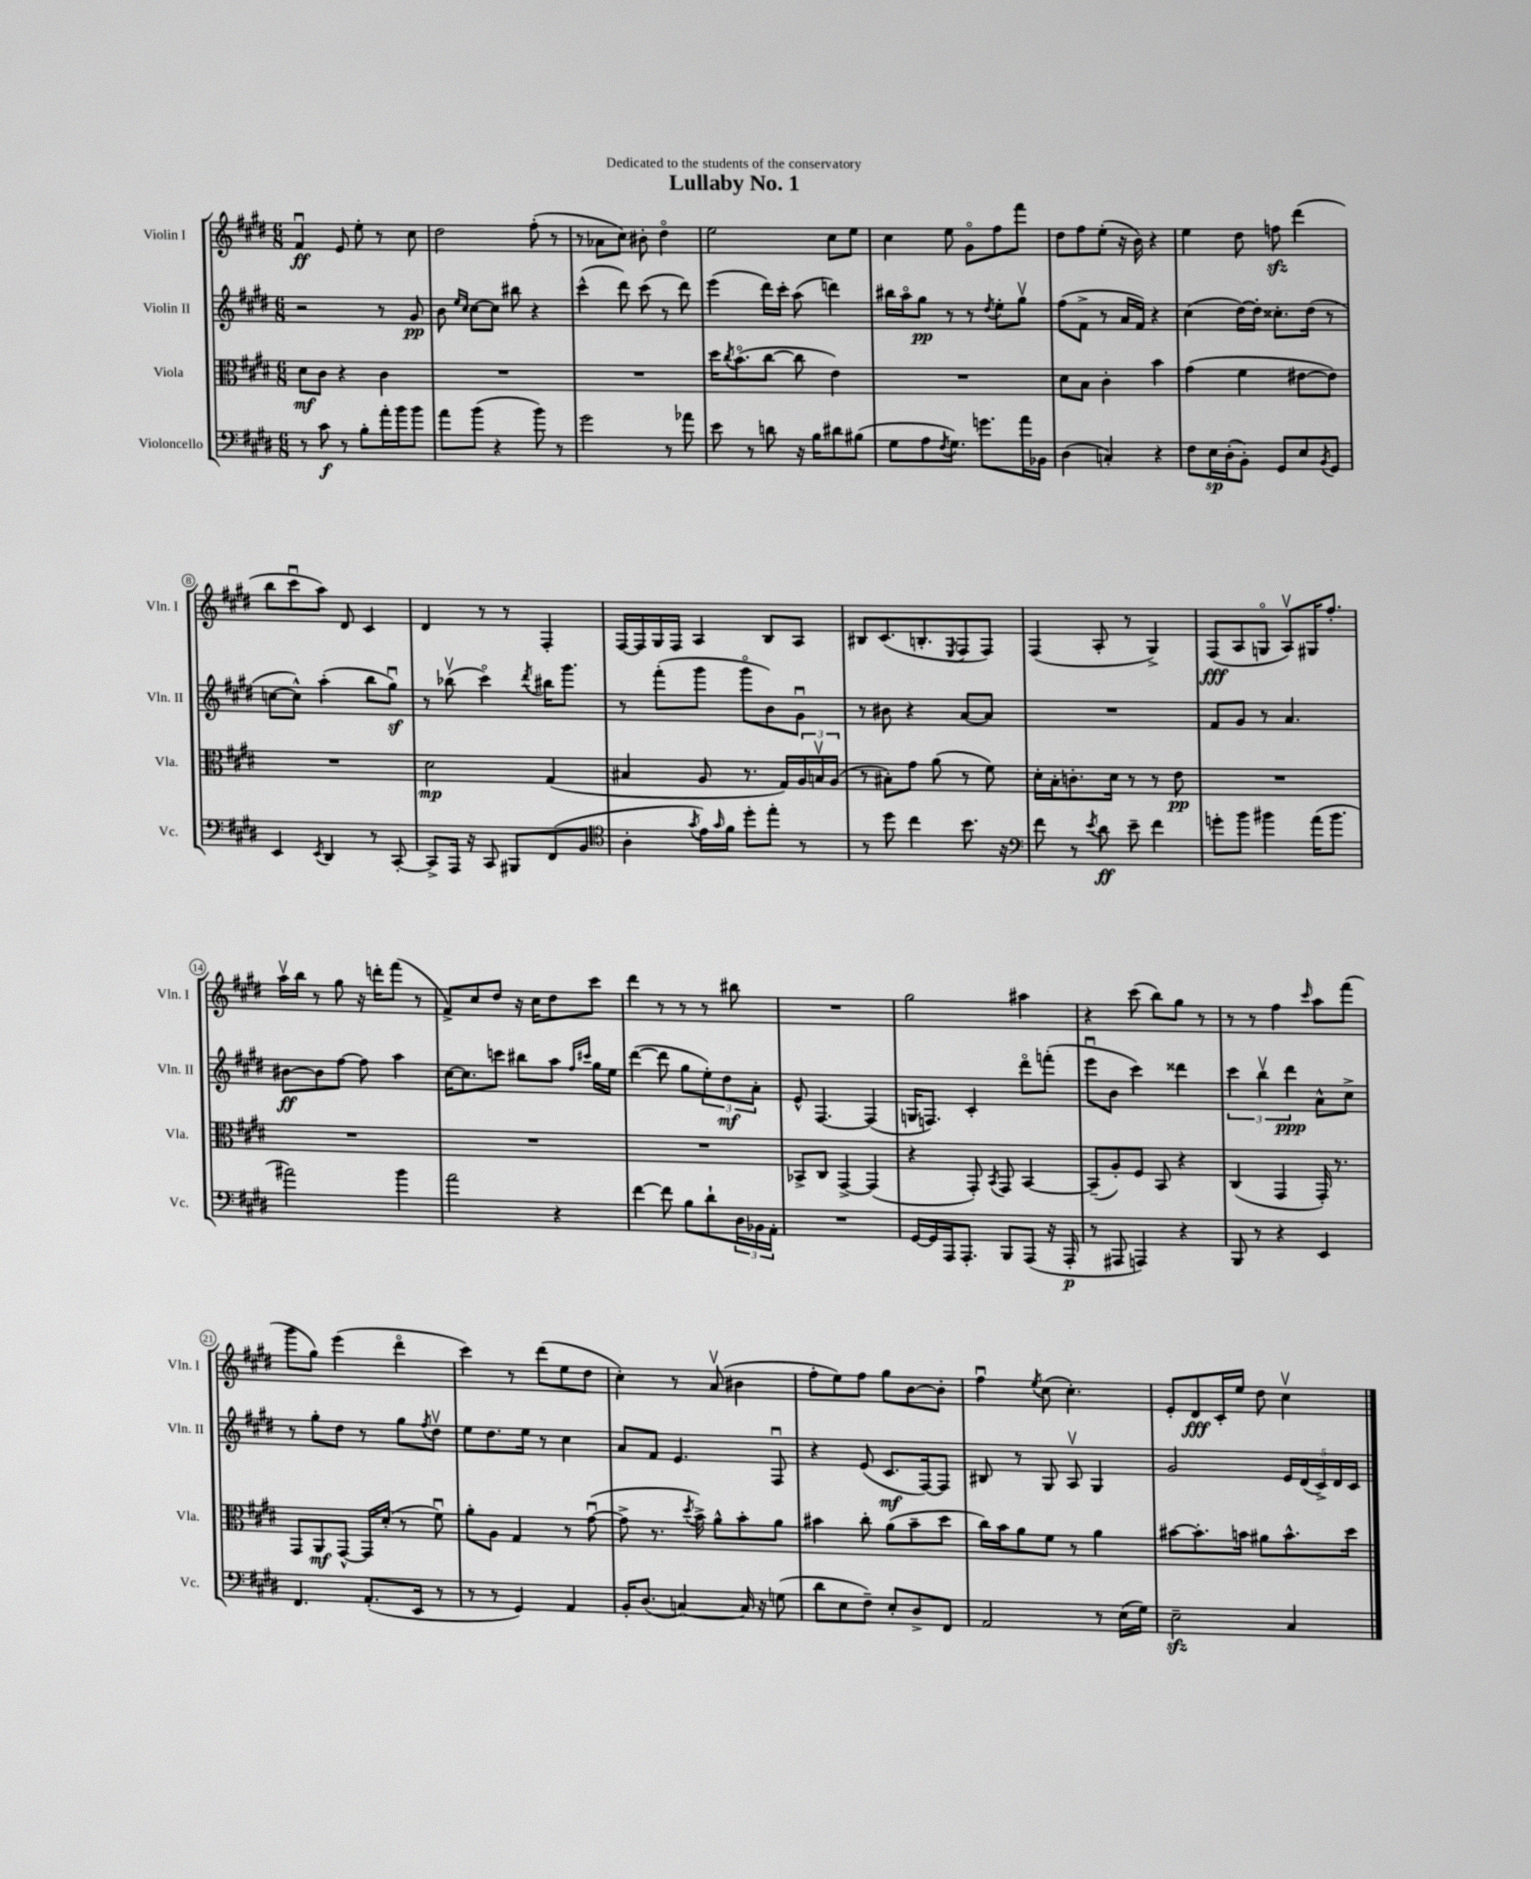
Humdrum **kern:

**kern	**dynam	**kern	**dynam	**kern	**dynam	**kern	**dynam
*part4	*part4	*part3	*part3	*part2	*part2	*part1	*part1
*staff4	*staff4	*staff3	*staff3	*staff2	*staff2	*staff1	*staff1
*I"Violoncello	*	*I"Viola	*	*I"Violin II	*	*I"Violin I	*
*I'Vc.	*	*I'Vla.	*	*I'Vln. II	*	*I'Vln. I	*
*clefF4	*	*clefC3	*	*clefG2	*	*clefG2	*
*k[f#c#g#d#]	*	*k[f#c#g#d#]	*	*k[f#c#g#d#]	*	*k[f#c#g#d#]	*
*M6/8	*	*M6/8	*	*M6/8	*	*M6/8	*
=1	=1	=1	=1	=1	=1	=1	=1
8r	.	8d#\L	mf	2r	.	4f#u/	ff
8c#\	f	8c#\J	.	.	.	.	.
8r	.	4r	.	.	.	8e/	.
8B'\L	.	.	.	.	.	8ee'\	.
16a'\L	.	4c#\	.	8r	.	8r	.
16b\J	.	.	.	.	.	.	.
8b\J	.	.	.	8g#/	pp	8cc#\	.
=2	=2	=2	=2	=2	=2	=2	=2
8a\L	.	2.r	.	8b\	.	2dd#\	.
.	.	.	.	16qqee/LL	.	.	.
.	.	.	.	16qqcc#/JJ	.	.	.
(8b\J	.	.	.	[8cc#\L	.	.	.
4r	.	.	.	8cc#\J]	.	.	.
.	.	.	.	8bb#X\	.	.	.
8b\)	.	.	.	4r	.	(8ff#'\	.
8r	.	.	.	.	.	8r	.
=3	=3	=3	=3	=3	=3	=3	=3
2g#\	.	2.r	.	(4ccc#^^\	.	8r	.
.	.	.	.	.	.	8a-X\L	.
.	.	.	.	8ddd#\)	.	8cc#\J)	.
.	.	.	.	(8ccc#\	.	8b#X'\	.
8r	.	.	.	8r	.	4dd#\	.
8a-X\	.	.	.	8ddd#\)	.	.	.
=4	=4	=4	=4	=4	=4	=4	=4
8e\	.	16dd#\KL	.	(4eee\	.	2ee\	.
.	.	8qcc#/	.	.	.	.	.
.	.	(8.b\	.	.	.	.	.
8r	.	.	.	.	.	.	.
8dn\	.	[8cc#\J	.	16ddd#\LL)	.	.	.
.	.	.	.	16ccc#'\JJ	.	.	.
16r	.	8cc#\]	.	(8aa\	.	.	.
16B\KL	.	.	.	.	.	.	.
8d#X\	.	4e\)	.	4dddn\)	.	8cc#\L	.
(8B#X\J	.	.	.	.	.	8ee\J	.
=5	=5	=5	=5	=5	=5	=5	=5
8G#\L	.	2.r	.	16bb#X\LL	.	4cc#\	.
.	.	.	.	16aa\J	.	.	.
8A\	.	.	.	8gg#\J	pp	.	.
8qF#/	.	.	.	.	.	.	.
8.G#\J)	.	.	.	8r	.	8ee\	.
.	.	.	.	8r	.	8g#\L	.
8.gn\L	.	.	.	.	.	.	.
.	.	.	.	8qdd#/	.	.	.
.	.	.	.	8ee'\L	.	8ff#\	.
16a\L	.	.	.	8gg#v\J	.	8fff#\J	.
16BB-X\JJ	.	.	.	.	.	.	.
=6	=6	=6	=6	=6	=6	=6	=6
(4D#\	.	8d#\L	.	(8ff#\L	.	8dd#\L	.
.	.	8B\J	.	8f#^\J	.	8ff#\	.
4Cn'/)	.	4c#'\	.	8r	.	(8ee'\J	.
.	.	.	.	16a/LL	.	16r	.
.	.	.	.	16f#/JJ)	.	16b\)	.
4r	.	4b\	.	4r	.	4r	.
=7	=7	=7	=7	=7	=7	=7	=7
8F#\L	.	(4g#\	.	(4cc#\	.	4ee\	.
16E\L	sp	.	.	.	.	.	.
(16D#'\J	.	.	.	.	.	.	.
8BB'\J)	.	4f#\	.	[16dd#\LL)	.	8dd#\	.
.	.	.	.	16dd#'\JJ]	.	.	.
8GG#/L	.	.	.	8.cc##X'\L	.	8ffnzz\	.
8E/	.	[8e#X\L	.	.	.	(4ddd#\	.
.	.	.	.	(16dd#\Jk	.	.	.
8qBB/	.	.	.	.	.	.	.
8GG#/J	.	8e#\J])	.	8r	.	.	.
!!LO:LB:g=z
=8	=8	=8	=8	=8	=8	=8	=8
4EE/	.	2.r	.	[8ccn\L	.	8bb\L	.
.	.	.	.	8cc^^\J])	.	8ccc#u\	.
8qEE/	.	.	.	.	.	.	.
4DD#/	.	.	.	(4aa'\	.	8aa\J)	.
.	.	.	.	.	.	8d#/	.
8r	.	.	.	8bb\L	.	4c#/	.
[8CC#'/	.	.	.	8gg#zu\J)	.	.	.
=9	=9	=9	=9	=9	=9	=9	=9
8CC#^/L]	.	2d#\	mp	8r	.	4d#/	.
16AAA/Jk	.	.	.	(8bb-Xv\	.	.	.
16r	.	.	.	.	.	.	.
8CC#/	.	.	.	4ccc#\)	.	8r	.
8BBB#X/L	.	.	.	.	.	8r	.
.	.	.	.	8qddd#/	.	.	.
(8FF#/	.	(4G#/	.	16bb#X\KL	.	4F#'/	.
.	.	.	.	8.ggg#\J	.	.	.
8BB/J	.	.	.	.	.	.	.
=10	=10	=10	=10	=10	=10	=10	=10
*clefC4	*	*	*	*	*	*	*
4A'\	.	4B#X/	.	8r	.	[16F#/LL	.
.	.	.	.	.	.	16F#/]	.
.	.	.	.	(8fff#'\L	.	16G#/	.
.	.	.	.	.	.	16F#/JJ	.
8qg#/	.	.	.	.	.	.	.
16e\LL)	.	8A/	.	8ggg#\J	.	4A/	.
16qqg#/	.	.	.	.	.	.	.
16f#\JJ	.	.	.	.	.	.	.
8dd#'\L	.	8.r	.	8ggg#\L	.	.	.
8ee'\J	.	.	.	8b\)	.	8B/L	.
.	.	16G#/LL)	.	.	.	.	.
8r	.	24A/	.	8g#u\J	.	8A/J	.
.	.	24Bnv/	.	.	.	.	.
.	.	(24A/JJ	.	.	.	.	.
=11	=11	=11	=11	=11	=11	=11	=11
8r	.	8r	.	8r	.	8B#X/L	.
8dd#\	.	8B#X'\L)	.	8b#X\	.	(8.c#/	.
4cc#\	.	8g#\J	.	4r	.	.	.
.	.	.	.	.	.	8.Bn'/	.
.	.	(8a\	.	.	.	.	.
.	.	.	.	.	.	8qE/	.
8.b\	.	8r	.	[8a/L	.	8F#/	.
.	.	8f#\)	.	8a/J]	.	8F#/J)	.
16r	.	.	.	.	.	.	.
=12	=12	=12	=12	=12	=12	=12	=12
*clefF4	*	*	*	*	*	*	*
8f#\	.	16d#'\LL	.	2.r	.	(4F#/	.
.	.	16B'\J	.	.	.	.	.
8r	.	8.cn'\	.	.	.	.	.
8qe/	.	.	.	.	.	.	.
8d#\	ff	.	.	.	.	8A'/	.
.	.	16d#\Jk	.	.	.	.	.
8e~\	.	8r	.	.	.	8r	.
4f#\	.	8r	.	.	.	4G#^/)	.
.	.	8e\	pp	.	.	.	.
=13	=13	=13	=13	=13	=13	=13	=13
8gn'\L	.	2.r	.	8f#/L	.	(8F#/L	fff
8b\J	.	.	.	8g#/J	.	8A/	.
4b#X\	.	.	.	8r	.	8Gn/J	.
.	.	.	.	4.a/	.	8Av/L)	.
(16a\KL	.	.	.	.	.	16G#X/K	.
8.b#\J	.	.	.	.	.	8.ff#'/J	.
!!LO:LB:g=z
=14	=14	=14	=14	=14	=14	=14	=14
2a#X\)	.	2.r	.	[8b#X\L	ff	16aav\LL	.
.	.	.	.	.	.	16bb\JJ	.
.	.	.	.	8b#\]	.	8r	.
.	.	.	.	[8ff#\J	.	8gg#\	.
.	.	.	.	8ff#\]	.	16r	.
.	.	.	.	.	.	16dddn'\KL	.
4b\	.	.	.	4aa\	.	(8fff#\J	.
.	.	.	.	.	.	8r	.
=15	=15	=15	=15	=15	=15	=15	=15
2a\	.	2.r	.	[16cc#\KL	.	8f#^/L)	.
.	.	.	.	8.cc#\]	.	.	.
.	.	.	.	.	.	8cc#/	.
.	.	.	.	8cccn\J	.	8dd#/J	.
.	.	.	.	8bb#X\L	.	16r	.
.	.	.	.	.	.	16cc#\KL	.
4r	.	.	.	8aa\J	.	8dd#\	.
.	.	.	.	16qqff#/LL	.	.	.
.	.	.	.	16qqccc#X/JJ	.	.	.
.	.	.	.	16gg#\LL	.	8ccc#\J	.
.	.	.	.	16ee\JJ	.	.	.
=16	=16	=16	=16	=16	=16	=16	=16
[4f#\	.	2.r	.	([4ddd#\	.	4ddd#\	.
8f#\]	.	.	.	8ddd#\]	.	8r	.
8B\L	.	.	.	8gg#\L	.	8r	.
8d#`\	.	.	.	12ee'\)	.	8r	.
.	.	.	.	12dd#\	mf	.	.
24D#\L	.	.	.	.	.	8bb#X\	.
24BB-X\	.	.	.	12a'\J	.	.	.
24AA'\JJ	.	.	.	.	.	.	.
=17	=17	=17	=17	=17	=17	=17	=17
2.r	.	8BB-X^/L	.	8e^^/	.	2.r	.
.	.	8C#/J	.	[4.F#/	.	.	.
.	.	[4GG#^/	.	.	.	.	.
.	.	(4GG#/]	.	(4F#/]	.	.	.
=18	=18	=18	=18	=18	=18	=18	=18
[16GG#/LL	.	4r	.	16Gn/KL	.	2gg#\	.
16GG#/]	.	.	.	8.Fn/J)	.	.	.
16AAA/J	.	.	.	.	.	.	.
8.AAA'/J	.	.	.	.	.	.	.
.	.	8GG#'/)	.	4c#'/	.	.	.
.	.	8qBB/	.	.	.	.	.
8BBB/L	.	8GG#/	.	.	.	.	.
(8AAA/J	.	[4BB/	.	8ddd#\L	.	4aa#X\	.
16r	.	.	.	(8fffn'\J	.	.	.
16AAA'/	p	.	.	.	.	.	.
=19	=19	=19	=19	=19	=19	=19	=19
8r	.	(8BB~/L]	.	8eeeu\L	.	4r	.
8AAA#X/	.	8A'/)	.	8b\J	.	.	.
4AAAn/)	.	8F#/J	.	4ccc#\)	.	(8ccc#\	.
.	.	8BB/	.	.	.	8bb\L)	.
4r	.	4r	.	4ddd##X\	.	8gg#\J	.
.	.	.	.	.	.	8r	.
=20	=20	=20	=20	=20	=20	=20	=20
8BBB/	.	(4C#/	.	6ccc#\	.	8r	.
8r	.	.	.	.	.	8r	.
.	.	.	.	6bbv\	.	.	.
4r	.	4GG#/	.	.	.	4ff#\	.
.	.	.	.	6ddd#\	ppp	.	.
.	.	.	.	.	.	16qqccc#/	.
4EE/	.	16GG#'/)	.	8a^^\L	.	8aa\L	.
.	.	8.r	.	.	.	.	.
.	.	.	.	8cc#^\J	.	(8fff#\J	.
!!LO:LB:g=z
=21	=21	=21	=21	=21	=21	=21	=21
4.FF#/	.	8GG#/L	.	8r	.	8ggg#\L	.
.	.	8AA/	mf	8gg#'\L	.	8gg#\J)	.
.	.	[8GG#^^/J	.	8dd#\J	.	(4eee\	.
(8.AA'/L	.	16GG#/LL]	.	8r	.	.	.
.	.	(16d#'/JJ	.	.	.	.	.
.	.	8r	.	8gg#\L	.	4ddd#\	.
16EE/Jk	.	.	.	.	.	.	.
.	.	.	.	8qff#/	.	.	.
8r	.	8f#u\)	.	8dd#v\J	.	.	.
=22	=22	=22	=22	=22	=22	=22	=22
8r	.	8a'\L	.	8ee\L	.	4ccc#\)	.
8r	.	8A\J	.	8.dd#\	.	.	.
4GG#/)	.	4G#/	.	.	.	8r	.
.	.	.	.	16ee\Jk	.	.	.
.	.	.	.	8r	.	(8ddd#\L	.
4AA/	.	8r	.	4cc#\	.	8ee\	.
.	.	([8g#u\	.	.	.	8dd#\J	.
=23	=23	=23	=23	=23	=23	=23	=23
16BB'/KL	.	8g#^\]	.	8a/L	.	4cc#'\)	.
(8.D#/J	.	.	.	.	.	.	.
.	.	8.r	.	8f#/J	.	.	.
[4Cn/)	.	.	.	4.e/	.	8r	.
.	.	8qdd#/	.	.	.	.	.
.	.	16b^\)	.	.	.	.	.
.	.	8a^^\L	.	.	.	(8av/	.
16C/]	.	8b'\	.	.	.	4b#X\	.
16r	.	.	.	.	.	.	.
(8Gn\	.	8a\J	.	8F#u/	.	.	.
=24	=24	=24	=24	=24	=24	=24	=24
8d#\L	.	4b#X\	.	4r	.	8ff#'\L	.
8E\	.	.	.	.	.	8ee\)	.
8F#~\J)	.	8cc#'\	.	(8e/	.	8ff#\J	.
8E'/L	.	(8a\L	.	8.c#/L	mf	8gg#\L	.
8D#^/	.	8b#~\	.	.	.	[8b\	.
.	.	.	.	[16F#/k)	.	.	.
8FF#/J	.	8dd#\J	.	8F#/J]	.	8b'\J]	.
=25	=25	=25	=25	=25	=25	=25	=25
2AA/	.	16cc#\LL)	.	8B#X/	.	4ff#u\	.
.	.	16b\J	.	.	.	.	.
.	.	8a\	.	8r	.	.	.
.	.	.	.	.	.	8qee/	.
.	.	8f#\J	.	8G#/	.	(8cc#\	.
.	.	8r	.	8Av/	.	4.cc#'\)	.
8r	.	4a\	.	4G#/	.	.	.
(16E\LL	.	.	.	.	.	.	.
16G#\JJ)	.	.	.	.	.	.	.
=26	=26	=26	=26	=26	=26	=26	=26
2Ezz~\	.	[8b#X\L	.	2g#/	.	8e'/L	.
.	.	8.b#'\]	.	.	.	8d#/	fff
.	.	.	.	.	.	16c#'/L	.
.	.	16bn\Jk	.	.	.	16ee/JJ	.
.	.	8a#X\L	.	.	.	8dd#\	.
4C#/	.	8.b^^\	.	20e/LL	.	4cc#v\	.
.	.	.	.	(20d#/	.	.	.
.	.	.	.	20c#^/)	.	.	.
.	.	.	.	20d#/	.	.	.
.	.	16dd#\Jk	.	.	.	.	.
.	.	.	.	20c#/JJ	.	.	.
==	==	==	==	==	==	==	==
*-	*-	*-	*-	*-	*-	*-	*-
